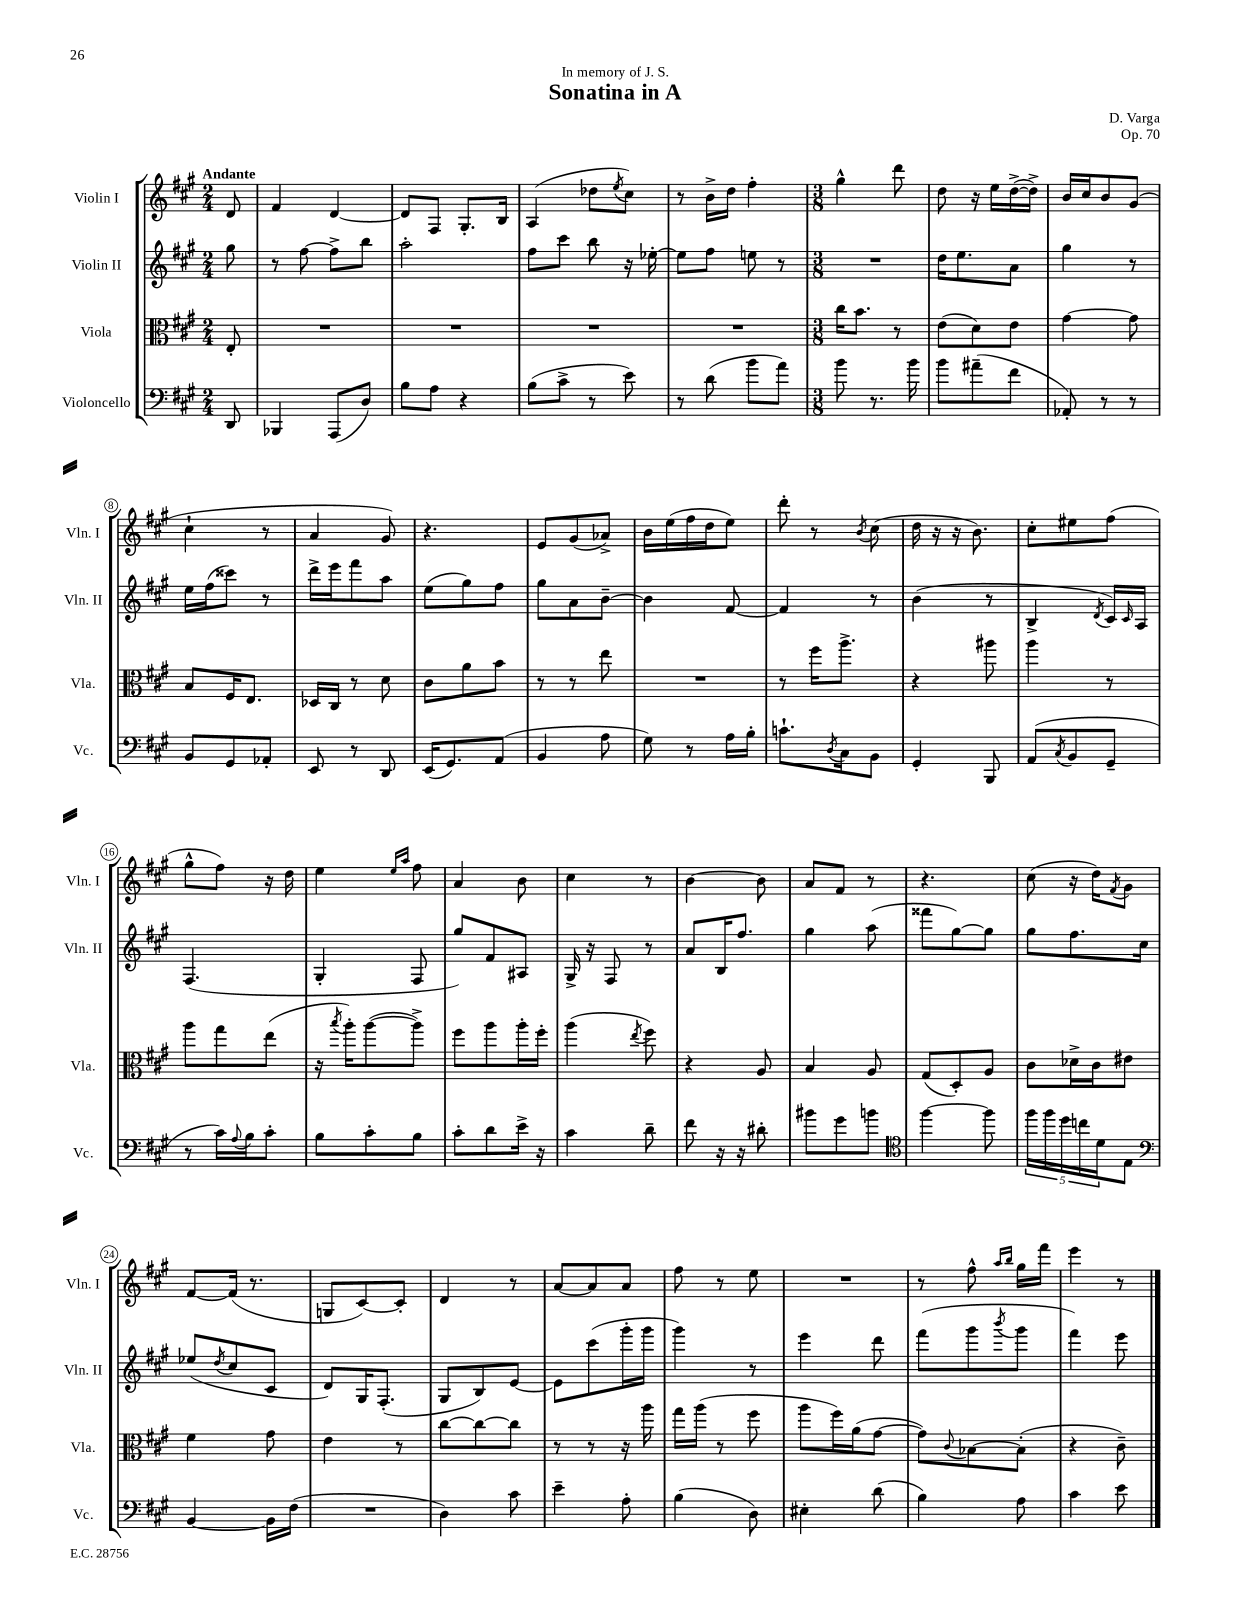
\header { title = "Sonatina in A" composer = "D. Varga" dedication = "In memory of J. S." opus = "Op. 70" }
<<
\new StaffGroup <<
\new Staff = "s0" \with { instrumentName = "Violin I" shortInstrumentName = "Vln. I" } {
    \clef treble \key a \major \numericTimeSignature \time 2/4 \partial 8 \tempo "Andante"
    d'8 |
    fis'4 d'4~ |
    d'8 fis8 gis8.-. b16 |
    a4( des''8 \acciaccatura { e''8 } cis''8) |
    r8 b'16-> d''16 fis''4-. |
    \numericTimeSignature \time 3/8 gis''4-^ d'''8 |
    d''8 r16 e''16 d''16~->( d''16->) |
    b'16 cis''16 b'8 gis'8( |
    cis''4-! r8 |
    a'4 gis'8) |
    r4. |
    e'8 gis'8( aes'8->) |
    b'16 e''16( fis''16 d''16 e''8) |
    d'''8-. r8 \acciaccatura { b'8 } cis''8( |
    d''16 r16 r16 b'8.) |
    cis''8-. eis''8 fis''8( |
    gis''8-^ fis''8) r16 d''16 |
    e''4 \grace { e''16 a''16 } fis''8 |
    a'4 b'8 |
    cis''4 r8 |
    b'4~ b'8 |
    a'8 fis'8 r8 |
    r4. |
    cis''8( r16 d''16) \acciaccatura { fis'8 } gis'8 |
    fis'8~ fis'16( r8. |
    g8 cis'8~) cis'8-. |
    d'4 r8 |
    a'8~ a'8 a'8 |
    fis''8 r8 e''8 |
    R4. |
    r8 fis''8-^ \grace { a''16 b''16 } gis''16 fis'''16 |
    e'''4 r8 \bar "|." |
}
\new Staff = "s1" \with { instrumentName = "Violin II" shortInstrumentName = "Vln. II" } {
    \clef treble \key a \major \numericTimeSignature \time 2/4 \partial 8
    gis''8 |
    r8 fis''8~ fis''8-> b''8 |
    a''2-. |
    fis''8 cis'''8 b''8 r16 ees''16~-. |
    ees''8 fis''8 e''8 r8 |
    \numericTimeSignature \time 3/8 R4. |
    d''16 e''8. a'8 |
    gis''4 r8 |
    e''16 fis''16( cisis'''8) r8 |
    d'''16-> e'''16 fis'''8 a''8 |
    e''8( gis''8) fis''8 |
    gis''8 a'8 b'8~-- |
    b'4 fis'8~ |
    fis'4 r8 |
    b'4( r8 |
    b4-> \acciaccatura { d'8 } cis'16) \grace { cis'16 } a16 |
    fis4.( |
    gis4-. fis8 |
    gis''8) fis'8 ais8 |
    gis16-> r16 fis8 r8 |
    a'8 b16 fis''8. |
    gis''4 a''8( |
    fisis'''8 gis''8~) gis''8 |
    gis''8 fis''8. cis''16 |
    ees''8( \acciaccatura { d''8 } cis''8 cis'8 |
    d'8) gis16 fis8.-.( |
    gis8 b8) e'8~ |
    e'8 cis'''8( gis'''16-. gis'''16 |
    gis'''4) r8 |
    e'''4 d'''8 |
    fis'''8( gis'''8 \acciaccatura { b'''8 } gis'''8 |
    fis'''4) e'''8 \bar "|." |
}
\new Staff = "s2" \with { instrumentName = "Viola" shortInstrumentName = "Vla." } {
    \clef alto \key a \major \numericTimeSignature \time 2/4 \partial 8
    e8-. |
    R2 |
    R2 |
    R2 |
    R2 |
    \numericTimeSignature \time 3/8 cis''16 b'8. r8 |
    e'8( d'8) e'8 |
    gis'4~ gis'8 |
    b8 fis16 e8. |
    des16 cis16 r8 d'8 |
    cis'8 a'8 b'8 |
    r8 r8 e''8 |
    R4. |
    r8 fis''16 a''8.-> |
    r4 ais''8 |
    a''4 r8 |
    a''8 gis''8 e''8( |
    r16 \acciaccatura { b''8 } a''16-.) a''8~( a''8->) |
    fis''8 a''8 a''16-. fis''16-. |
    a''4( \acciaccatura { e''8 } fis''8) |
    r4 a8 |
    b4 a8 |
    gis8( d8-.) a8 |
    cis'8 des'16-> cis'16 eis'8 |
    fis'4 gis'8 |
    e'4 r8 |
    cis''8~ cis''8~ cis''8 |
    r8 r8 r16 a''16 |
    gis''16 a''16( r8 fis''8 |
    a''8 fis''16) a'16( gis'8~ |
    gis'8) \appoggiatura { cis'8 } bes8~ bes8-.( |
    r4 cis'8--) \bar "|." |
}
\new Staff = "s3" \with { instrumentName = "Violoncello" shortInstrumentName = "Vc." } {
    \clef bass \key a \major \numericTimeSignature \time 2/4 \partial 8
    d,8 |
    bes,,4 a,,8( d8) |
    b8 a8 r4 |
    b8( cis'8-> r8 e'8) |
    r8 d'8( b'8 a'8) |
    \numericTimeSignature \time 3/8 b'8 r8. b'16 |
    b'8 ais'8--( fis'8 |
    aes,8-.) r8 r8 |
    b,8 gis,8 aes,8-. |
    e,8 r8 d,8 |
    e,16( gis,8.) a,8( |
    b,4 a8 |
    gis8) r8 a16 b16-. |
    c'8.-! \acciaccatura { d8 } cis16 b,8 |
    gis,4-. b,,8 |
    a,8( \acciaccatura { cis8 } b,8 gis,8-- |
    r8 cis'16) \appoggiatura { a8 } b16 cis'8-. |
    b8 cis'8-. b8 |
    cis'8-. d'8 e'16-> r16 |
    cis'4 d'8-- |
    fis'8 r16 r16 dis'8-. |
    bis'8 gis'8 b'8 |
    \clef tenor fis''4~ fis''8 |
    \tuplet 5/4 { fis''16 fis''16 d''16 c''16 d'16 } e8 |
    \clef bass b,4~ b,16 fis16( |
    R4. |
    d4) cis'8 |
    e'4-- a8-. |
    b4( d8) |
    eis4-. d'8( |
    b4) a8 |
    cis'4 e'8 \bar "|." |
}
>>
>>
\layout { \context { \Score \override BarNumber.stencil = #(make-stencil-circler 0.1 0.3 ly:text-interface::print) } }
